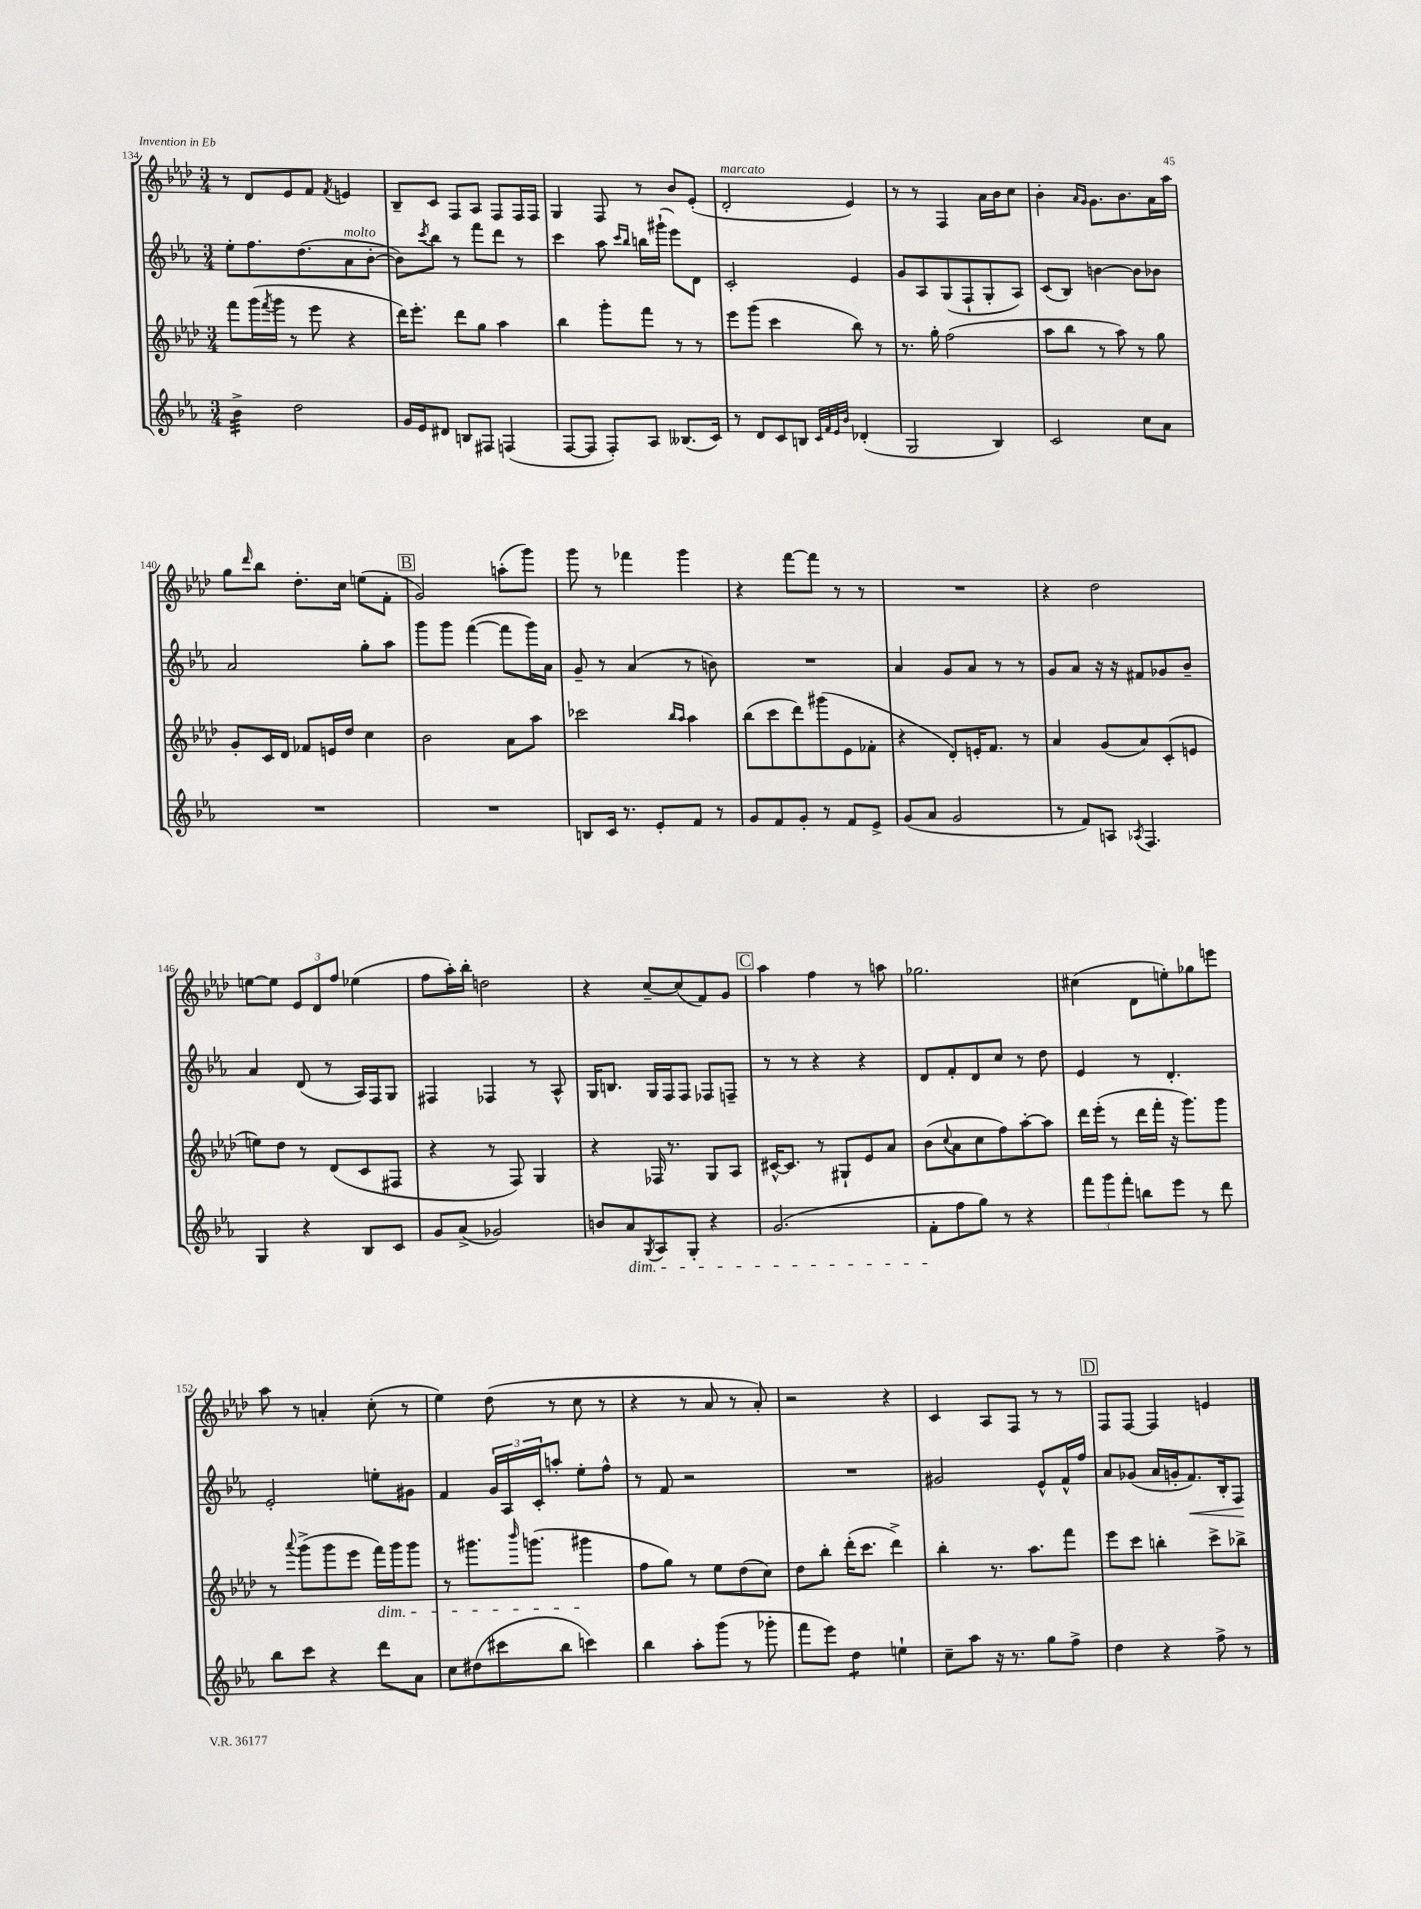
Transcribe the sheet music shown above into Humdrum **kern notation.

**kern	**kern	**kern	**kern
*staff4	*staff3	*staff2	*staff1
*clefG2	*clefG2	*clefG2	*clefG2
*k[b-e-a-]	*k[b-e-a-d-]	*k[b-e-a-]	*k[b-e-a-d-]
*M3/4	*M3/4	*M3/4	*M3/4
4b-^	8fff	8ee-'	8r
.	(16ggg	8.ff	8d-
.	8qfff	.	.
.	16ggg	.	.
2dd	8r	.	8e-
.	.	(8.dd	.
.	8eee-	.	8f
.	.	.	8qf
.	4r	8a-	4e
.	.	[8b-'	.
=	=	=	=
16g	16ddd-)	8b-])	8B-~
16e-	8.eee-'	.	.
.	.	8qccc	.
8d#	.	8bb-	8c
8B	8ddd-	8r	8F
8F#	8gg	8fff	8A-
(4F	4aa-	8ddd	8F
.	.	8r	16F
.	.	.	16F
=	=	=	=
[8F	4bb-	4ccc	4G
8F]	.	.	.
8F')	8ggg'	8aa-	8F
.	.	16qqccc	.
.	.	16qqbb-	.
8A-	8fff	16bb	8r
.	.	(16ggg#`	.
(8.B--	8r	8eee-)	8b-
.	8r	8d	(8e-'
16c)	.	.	.
=	=	=	=
8r	8eee-	2c'	2d-'
8d	(8ggg	.	.
8c	4ccc	.	.
8B	.	.	.
32qqc	.	.	.
32qqf	.	.	.
32qqe-	.	.	.
32qqb-	.	.	.
(4d-'	8bb-)	4e-	4e-)
.	8r	.	.
=	=	=	=
2G	8.r	8g	8r
.	.	8A-	8r
.	16gg'	.	.
.	(2ff	(8G	4F
.	.	8F`	.
4B-)	.	8G'	16a-
.	.	.	16b-
.	.	8A-)	8cc
=	=	=	=
2c	8aa-	(8c	4b-'
.	8bb-	8B-)	.
.	.	.	16qqa-
.	.	.	16qqg
.	8r	[4b	8.g
.	8aa-)	.	.
.	.	.	8.b-
8cc	8r	8b]	.
8a-	8gg	8b-	16a-
.	.	.	16aa-
=	=	=	=
2.r	8g'	2a-	8gg
.	.	.	16qqddd-
.	16c	.	8bb-
.	16d-	.	.
.	8f-	.	8.dd-'
.	16e	.	.
.	16dd-	.	16cc
.	4cc	8gg'	(8ee
.	.	8aa-	8f'
=	=	=	=
2.r	2b-	8ggg	2g)
.	.	8ggg	.
.	.	([4fff	.
.	8a-	8fff]	(8aa'
.	8aa-	16ggg)	8ggg)
.	.	16a-	.
=	=	=	=
8B	2ccc-	8g~	8ggg
16c	.	8r	8r
8.r	.	.	.
.	.	(4a-	4fff-
8e-'	.	.	.
.	16qqbb-	.	.
.	16qqaa-	.	.
8f	4aa-	8r	4ggg
8r	.	8b)	.
=	=	=	=
8g	(8bb-	2.r	4r
8f	8ccc	.	.
8g'	8ddd-)	.	[8fff
8r	(8ggg#	.	8fff]
8f	8e-	.	8r
8e-^	8f-'	.	8r
=	=	=	=
(8g	4r	4a-	2.r
8a-	.	.	.
2g	8d-')	8g	.
.	16e'	8a-	.
.	8.f	.	.
.	.	8r	.
.	8r	8r	.
=	=	=	=
8r	4a-	8g	4r
8f)	.	8a-	.
8A	(8g	16r	2dd-
.	.	16r	.
8qA-	.	.	.
4.F	8a-)	8f#	.
.	(8c'	8g-	.
.	8e	8b-~	.
=	=	=	=
4G	8ee)	4a-	[8ee
.	8dd-	.	8ee]
4r	8r	(8d	12e-
.	.	.	12d-
.	(8d-	8r	.
.	.	.	12ff
8B-	8c	16A-)	(4ee-
.	.	16F	.
8c	8F#	8G	.
=	=	=	=
8g	4r	4F#	8ff
(8a-^	.	.	16aa-')
.	.	.	16bb-'
2g-)	8r	4F-	2dd
.	8F)	.	.
.	4G	8r	.
.	.	8A-^^	.
=	=	=	=
8b	4r	16G	4r
.	.	8.B	.
8a-	.	.	.
8qG	.	.	.
8A-	16F-	16G	[8cc~
.	8.r	16F	.
8G'	.	8F	(8cc]
4r	8G	8F-	8f)
.	8A-	8F~	8g
=	=	=	=
(2.g	[16c#^^	8r	4aa-
.	8.c#]	.	.
.	.	8r	.
.	8r	4r	4ff
.	8G#`	.	.
.	8e-	4r	8r
.	8a-	.	8aa
=	=	=	=
8f'	(8b-	8d	2.gg-
.	8qqcc	.	.
8ff	8a-	8f'	.
8gg)	8cc	8d	.
8r	8ff)	8cc	.
4r	[8aa-'	8r	.
.	8aa-]	8dd	.
=	=	=	=
12fff	16ddd-	4e-	(4cc#
.	(16eee-'	.	.
12ggg	.	.	.
.	8r	.	.
12fff'	.	.	.
8bb	16ddd-	8r	8d-
.	16fff'	.	.
8eee-	16r	4.d'	8ee')
.	8.ggg)	.	.
8r	.	.	8gg-
8ddd	8ggg	.	8eee
=	=	=	=
8bb-	8r	2e-'	8aa-
.	8qqaaa-	.	.
8ccc	(8ggg^	.	8r
4r	8ggg	.	4a'
.	8eee-	.	.
8ddd	16fff)	8ee'	(8cc'
.	16ggg	.	.
8a-	8ggg	8g#	8r
=	=	=	=
8cc	8r	4f	4ee-)
(8dd#	8.ggg#	.	.
8ccc#	.	24g	(8dd-
.	.	24A-	.
.	16qqbbb-	.	.
.	(8.ggg	.	.
.	.	24c'	.
8bb-	.	8aa'	8r
4ccc)	4ggg#	8ee-'	8cc
.	.	8ff^^	8r
=	=	=	=
4bb-	8ff	8r	4r
.	8gg)	8f	.
8aa-'	8r	2r	8r
(8ggg	8ee-	.	8a-
8r	(8dd-	.	8r
8ggg-'	8cc)	.	8a-')
=	=	=	=
8fff	8dd-	2.r	2r
8eee-)	8bb-'	.	.
4dd	(16ddd-'	.	.
.	8.ccc	.	.
4ee`	4ddd-^)	.	4r
=	=	=	=
8cc~	4bb-'	2g#	4c
8aa-	.	.	.
16r	8.r	.	8A-
8.r	.	.	.
.	.	.	8F
.	8.aa-	.	.
8gg	.	8e-^^	8r
8ff^	8fff	16f^^	8r
.	.	16ff	.
=	=	=	=
4dd	8eee-	8a-	8F
.	8ccc	(8g-	[8F
4r	4bb'	16a-	4F]
.	.	16g'	.
.	.	8.f)	.
8ff^	8ccc^	.	4e
.	.	16B-'	.
8r	8bb-^	8F	.
==	==	==	==
*-	*-	*-	*-
